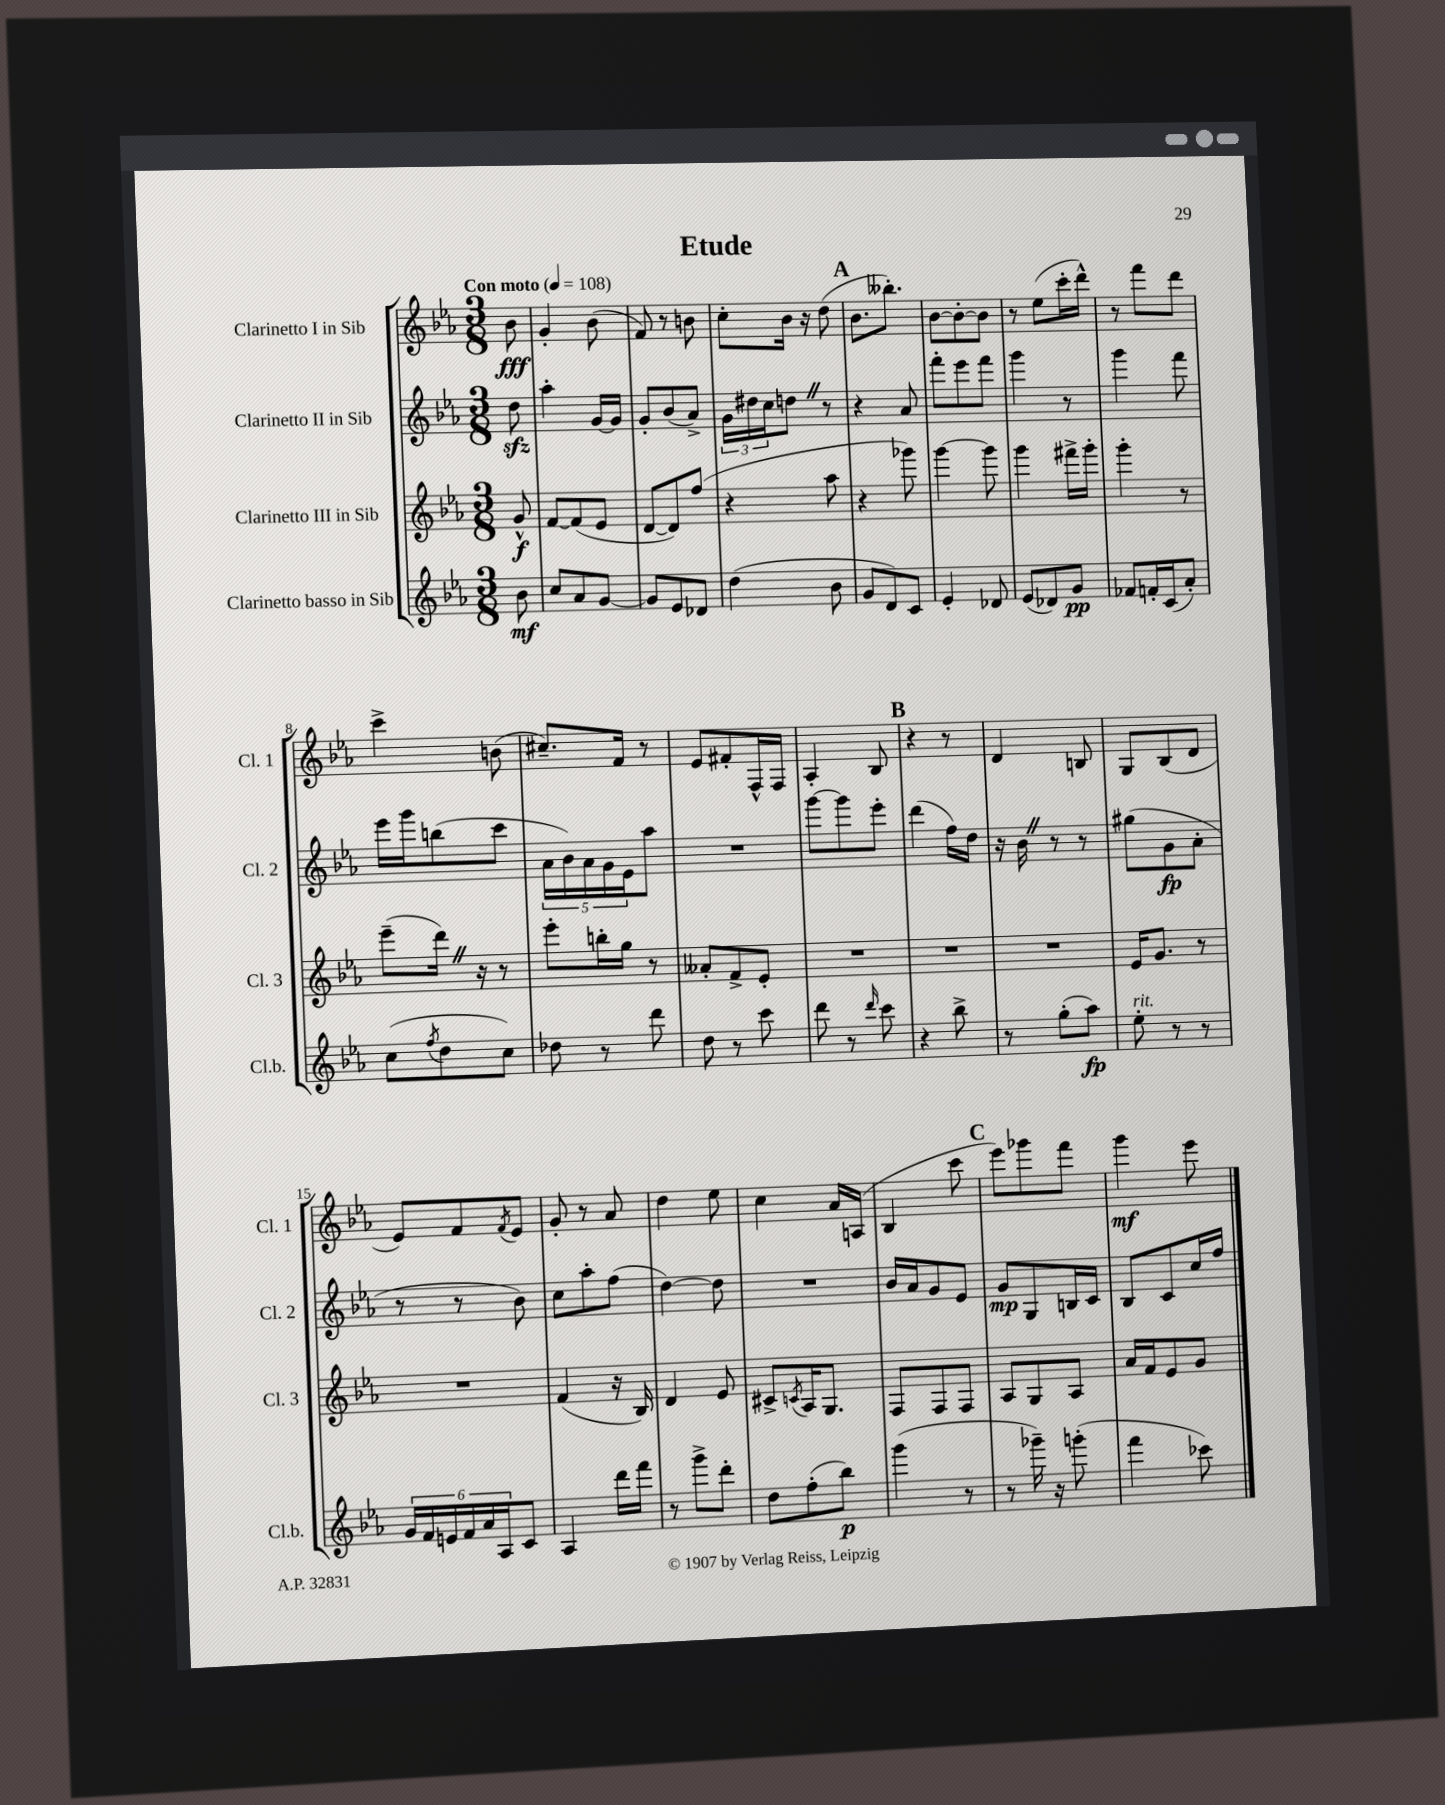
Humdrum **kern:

**kern	**kern	**kern	**kern
*staff4	*staff3	*staff2	*staff1
*clefG2	*clefG2	*clefG2	*clefG2
*k[b-e-a-]	*k[b-e-a-]	*k[b-e-a-]	*k[b-e-a-]
*M3/8	*M3/8	*M3/8	*M3/8
*MM108	*MM108	*MM108	*MM108
8b-	8g^^	8dd	8b-
=	=	=	=
8cc	[8f	4aa-'	4g'
8a-	(8f]	.	.
[8g	8e-	[16g	(8b-
.	.	16g]	.
=	=	=	=
8g]	[8d	8g'	8f)
8e-	8d])	(8b-	8r
8d-	(8ff	8a-^)	8b
=	=	=	=
(4dd	4r	24g	8cc'
.	.	24dd#	.
.	.	24cc	.
.	.	8dd	16b-
.	.	.	16r
8b-	8aa-	8r	(8dd
=	=	=	=
8g	4r	4r	8.b-
8d)	.	.	.
.	.	.	8.bb--')
8c	8ggg-)	8a-	.
=	=	=	=
4e-'	[4ggg	8fff'	[8b-
.	.	8eee-	8b-'_
8d-	8ggg]	8fff	8b-]
=	=	=	=
(8e-	4ggg	4ggg	8r
8d-)	.	.	(8ee-
8g	16fff#^	8r	16ccc'
.	16ggg'	.	16ddd^^)
=	=	=	=
8f-	4ggg'	4ggg	8r
16f'	.	.	8fff
(16c	.	.	.
8a-')	8r	8fff	8ddd
=	=	=	=
(8cc	(8eee-~	16eee-	4ccc^
.	.	16ggg	.
8qff	.	.	.
8dd	16ddd)	(8bb	.
.	16r	.	.
8cc)	8r	8ccc	(8b
=	=	=	=
8dd-	8eee-'	20a-	8.cc#~)
.	.	20b-)	.
.	.	20a-	.
8r	16bb'	.	.
.	.	20g	.
.	16gg	.	16f
.	.	20e-	.
8ddd	8r	8aa-	8r
=	=	=	=
8dd	8a--'	4.r	8e-
8r	8f^	.	8f#'
8ccc	8e-'	.	16F^^
.	.	.	16F
=	=	=	=
8ddd	4.r	[8ggg	4A-'
8r	.	8ggg]	.
16qqddd	.	.	.
8ccc	.	8eee-'	8B-
=	=	=	=
4r	4.r	(4ddd	4r
8bb-^	.	16ff)	8r
.	.	16dd	.
=	=	=	=
8r	4.r	16r	4d
.	.	16b-	.
(8gg'	.	8r	.
8aa-)	.	8r	8B
=	=	=	=
8ee-'	16e-	(8gg#	8G
.	8.g	.	.
8r	.	8g	(8B-
8r	8r	8a-'	8d
=	=	=	=
24g	4.r	8r	8e-)
24f	.	.	.
24e	.	.	.
24f	.	8r	8f
24a-	.	.	.
24A-	.	.	.
.	.	.	8qf
8c	.	8b-)	8e-
=	=	=	=
4A-	(4f	8cc	8g'
.	.	8aa-'	8r
16ddd	16r	(8ff	8a-
16fff	16B-)	.	.
=	=	=	=
8r	4d	[4dd)	4dd
8ggg^	.	.	.
8ddd'	8e-	8dd]	8ee-
=	=	=	=
8dd	8c#^	4.r	4cc
.	8qc	.	.
(8ff'	16A-	.	.
.	8.G	.	.
8bb-)	.	.	16a-
.	.	.	(16A
=	=	=	=
(4ggg	8F	16b-	4B-
.	.	16a-	.
.	8F	8g	.
8r	8F	8e-	8ccc
=	=	=	=
8r	8A-	8g	8eee-)
16ggg-~)	8G	8G	8ggg-
16r	.	.	.
(8ggg'	8A-	16B	8fff
.	.	16c	.
=	=	=	=
4fff	16a-	8B-	4ggg
.	16f	.	.
.	8e-	8c	.
8ccc-)	8g	16cc	8eee-
.	.	16ff	.
==	==	==	==
*-	*-	*-	*-
